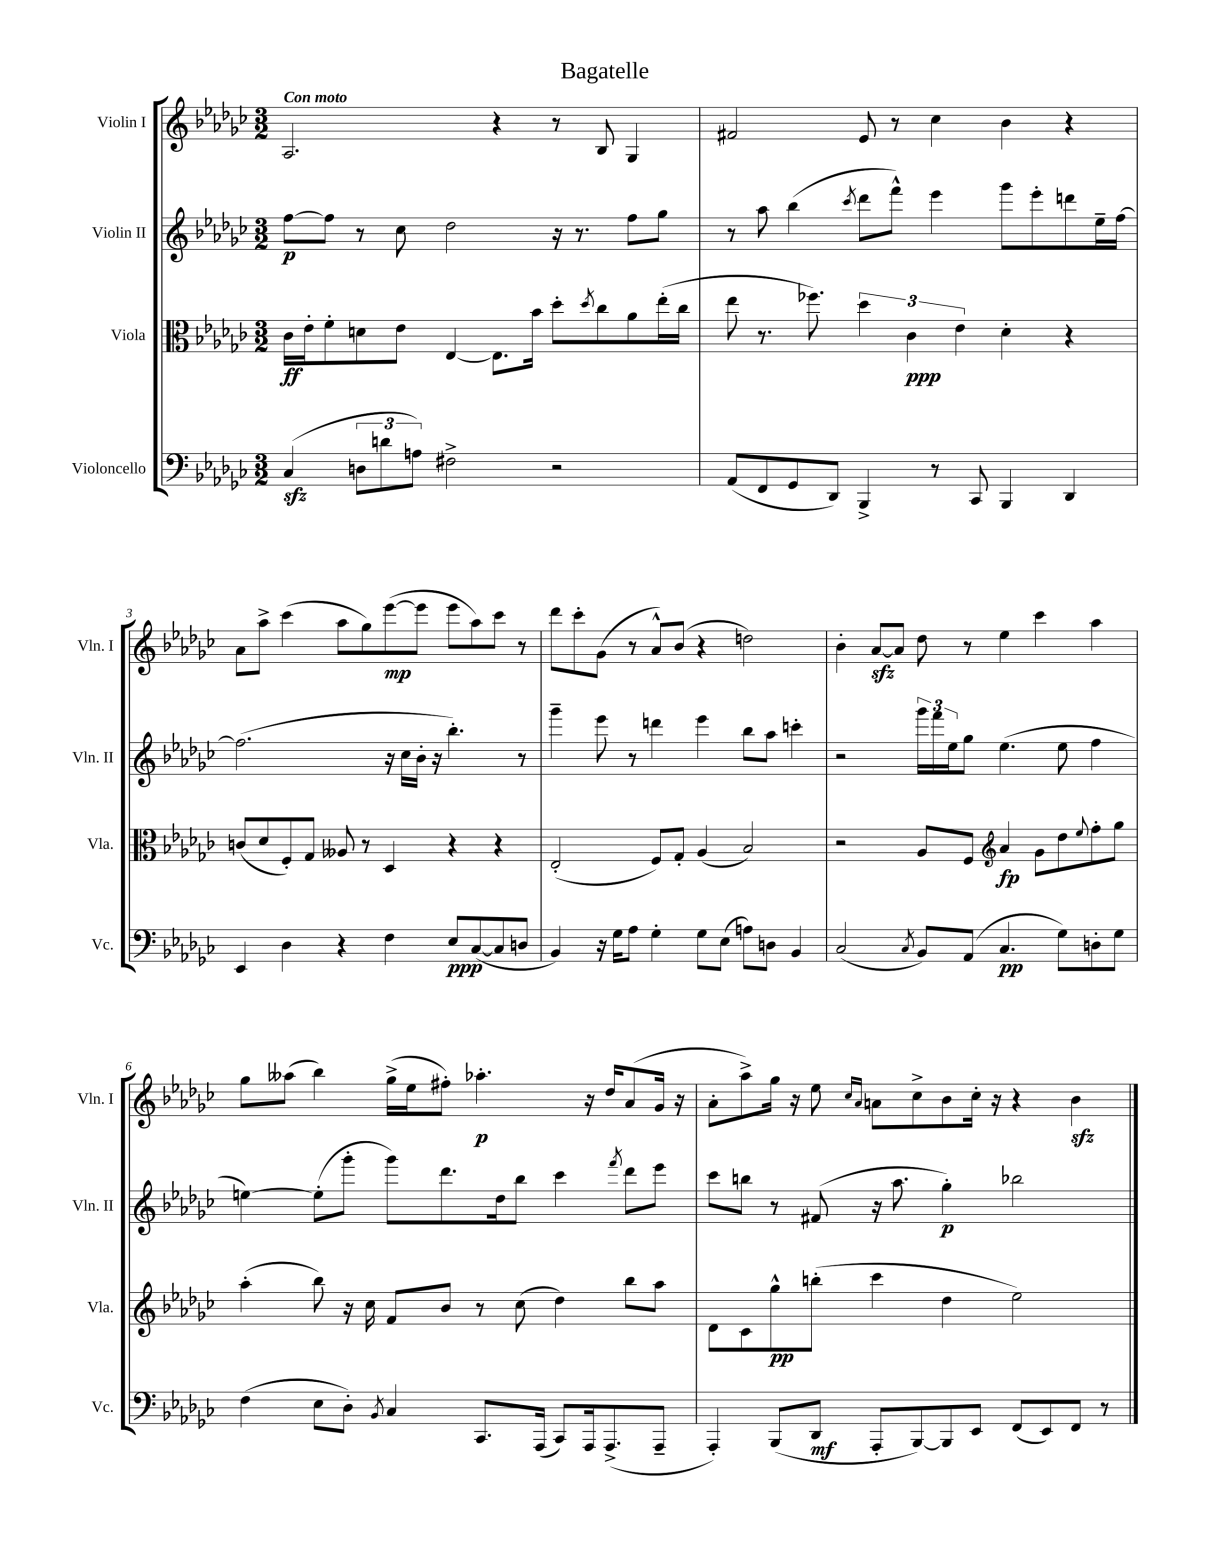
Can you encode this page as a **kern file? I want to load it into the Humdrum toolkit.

**kern	**dynam	**kern	**dynam	**kern	**dynam	**kern	**dynam
*part4	*part4	*part3	*part3	*part2	*part2	*part1	*part1
*staff4	*staff4	*staff3	*staff3	*staff2	*staff2	*staff1	*staff1
*I"Violoncello	*	*I"Viola	*	*I"Violin II	*	*I"Violin I	*
*I'Vc.	*	*I'Vla.	*	*I'Vln. II	*	*I'Vln. I	*
*clefF4	*	*clefC3	*	*clefG2	*	*clefG2	*
*k[b-e-a-d-g-c-]	*	*k[b-e-a-d-g-c-]	*	*k[b-e-a-d-g-c-]	*	*k[b-e-a-d-g-c-]	*
*M3/2	*	*M3/2	*	*M3/2	*	*M3/2	*
=1	=1	=1	=1	=1	=1	=1	=1
!	!	!	!	!	!	!LO:TX:a:B:t=Con moto	!
(4C-zz/	.	16c-\LL	ff	[8ff\L	p	2.A-/	.
.	.	16e-'\J	.	.	.	.	.
.	.	8f'\	.	8ff\J]	.	.	.
12Dn\L	.	8dn\	.	8r	.	.	.
12dn\	.	.	.	.	.	.	.
.	.	8e-\J	.	8cc-\	.	.	.
12An\J)	.	.	.	.	.	.	.
2F#X^\	.	[4E-/	.	2dd-\	.	.	.
.	.	8.E-\L]	.	.	.	4r	.
.	.	16b-\Jk	.	.	.	.	.
2r	.	8dd-'\L	.	16r	.	8r	.
.	.	.	.	8.r	.	.	.
.	.	8qdd-/	.	.	.	.	.
.	.	8cc-\	.	.	.	8B-/	.
.	.	8a-\	.	8ff\L	.	4G-/	.
.	.	(16ee-'\L	.	8gg-\J	.	.	.
.	.	16cc-\JJ	.	.	.	.	.
=2	=2	=2	=2	=2	=2	=2	=2
(8AA-/L	.	8ee-\	.	8r	.	2f#X/	.
8FF/	.	8.r	.	8aa-\	.	.	.
8GG-/	.	.	.	(4bb-\	.	.	.
.	.	8.ff-X\)	.	.	.	.	.
8DD-/J)	.	.	.	.	.	.	.
.	.	.	.	8qccc-/	.	.	.
4BBB-^/	.	6dd-\	.	8ddd-\L	.	8e-/	.
.	.	.	.	8fff^^\J)	.	8r	.
.	.	6c-\	ppp	.	.	.	.
8r	.	.	.	4eee-\	.	4cc-\	.
.	.	6e-\	.	.	.	.	.
8CC-/	.	.	.	.	.	.	.
4BBB-/	.	4d-'\	.	8ggg-\L	.	4b-\	.
.	.	.	.	8eee-'\	.	.	.
4DD-/	.	4r	.	8dddn\	.	4r	.
.	.	.	.	16ee-~\L	.	.	.
.	.	.	.	[16ff\JJ	.	.	.
!!LO:LB:g=z
=3	=3	=3	=3	=3	=3	=3	=3
4EE-/	.	(8cn/L	.	(2.ff\]	.	8a-\L	.
.	.	8d-/	.	.	.	8aa-^\J	.
4D-\	.	8F'/)	.	.	.	(4ccc-\	.
.	.	8G-/J	.	.	.	.	.
4r	.	8A--X/	.	.	.	8aa-\L	.
.	.	8r	.	.	.	8gg-\)	.
4F\	.	4D-/	.	16r	.	([8eee-\	mp
.	.	.	.	16cc-\LL	.	.	.
.	.	.	.	16b-'\JJ	.	8eee-\J]	.
.	.	.	.	16r	.	.	.
8E-/L	ppp	4r	.	4.bb-'\)	.	8eee-\L	.
([8C-/	.	.	.	.	.	8aa-\)	.
8C-/]	.	4r	.	.	.	8ccc-\J	.
8Dn/J	.	.	.	8r	.	8r	.
=4	=4	=4	=4	=4	=4	=4	=4
4BB-/)	.	(2E-'/	.	4ggg-~\	.	8ddd-\L	.
.	.	.	.	.	.	8ccc-'\	.
16r	.	.	.	8eee-\	.	(8g-\J	.
16G-\KL	.	.	.	.	.	.	.
8A-\J	.	.	.	8r	.	8r	.
4G-'\	.	8F/L)	.	4dddn\	.	8a-^^/L)	.
.	.	8G-'/J	.	.	.	(8b-/J	.
8G-\L	.	(4A-/	.	4eee-\	.	4r	.
(8E-\J	.	.	.	.	.	.	.
8An\L)	.	2B-/)	.	8bb-\L	.	2ddn\)	.
8Dn\J	.	.	.	8aa-\J	.	.	.
4BB-/	.	.	.	4cccn'\	.	.	.
=5	=5	=5	=5	=5	=5	=5	=5
(2C-/	.	2r	.	2r	.	4b-'\	.
.	.	.	.	.	.	[8a-zz/L	.
.	.	.	.	.	.	8a-/J]	.
8qC-/	.	.	.	.	.	.	.
8BB-/L)	.	8A-/L	.	24ggg-\LL	.	8dd-\	.
.	.	.	.	24fff\	.	.	.
.	.	.	.	24ee-\J	.	.	.
(8AA-/J	.	8F/J	.	8gg-\J	.	8r	.
*	*	*clefG2	*	*	*	*	*
4.C-/	pp	4a-/	fp	(4.ee-\	.	4ee-\	.
.	.	8g-\L	.	.	.	4ccc-\	.
8G-\L)	.	8dd-\	.	8ee-\	.	.	.
.	.	8qqee-/	.	.	.	.	.
8Dn'\	.	8ff'\	.	4ff\	.	4aa-\	.
8G-\J	.	8gg-\J	.	.	.	.	.
!!LO:LB:g=z
=6	=6	=6	=6	=6	=6	=6	=6
(4F\	.	(4aa-'\	.	[4een\)	.	8gg-\L	.
.	.	.	.	.	.	(8aa--X\J	.
8E-\L	.	8bb-\)	.	(8ee'\L]	.	4bb-\)	.
8D-'\J)	.	16r	.	8ggg-'\J	.	.	.
.	.	16cc-\	.	.	.	.	.
8qBB-/	.	.	.	.	.	.	.
4C-/	.	8f/L	.	8ggg-\L)	.	(16gg-^\LL	.
.	.	.	.	.	.	16ee-\J	.
.	.	8b-/J	.	8.ddd-\	.	8ff#X'\J)	.
8.CC-/L	.	8r	.	.	.	4.aa-X'\	p
.	.	.	.	16dd-\k	.	.	.
.	.	(8cc-\	.	8bb-\J	.	.	.
(16AAA-/Jk	.	.	.	.	.	.	.
8CC-/L)	.	4dd-\)	.	4ccc-\	.	.	.
16AAA-/k	.	.	.	.	.	16r	.
(8.AAA-^/	.	.	.	.	.	16dd-/KL	.
.	.	.	.	8qfff/	.	.	.
.	.	8bb-\L	.	8ddd-\L	.	(8a-/	.
8AAA-~/J	.	8aa-\J	.	8eee-\J	.	16g-/Jk	.
.	.	.	.	.	.	16r	.
=7	=7	=7	=7	=7	=7	=7	=7
4AAA-'/)	.	8d-\L	.	8ccc-\L	.	8a-'\L	.
.	.	8c-\	.	8bbn\J	.	8aa-^\)	.
(8BBB-/L	.	8gg-^^\	pp	8r	.	16gg-\Jk	.
.	.	.	.	.	.	16r	.
8DD-/J	mf	(8bbn'\J	.	(8f#X/	.	8ee-\	.
.	.	.	.	.	.	16qqcc-/LL	.
.	.	.	.	.	.	16qqa-/JJ	.
8AAA-'/L	.	4ccc-\	.	16r	.	8an\L	.
.	.	.	.	8.aa-\	.	.	.
[8BBB-/)	.	.	.	.	.	8cc-^\	.
8BBB-/]	.	4dd-\	.	4gg-'\)	p	8b-\	.
8EE-/J	.	.	.	.	.	16cc-'\Jk	.
.	.	.	.	.	.	16r	.
(8FF/L	.	2ee-\)	.	2bb-X\	.	4r	.
8EE-/)	.	.	.	.	.	.	.
8FF/J	.	.	.	.	.	4b-zz\	.
8r	.	.	.	.	.	.	.
==	==	==	==	==	==	==	==
*-	*-	*-	*-	*-	*-	*-	*-
